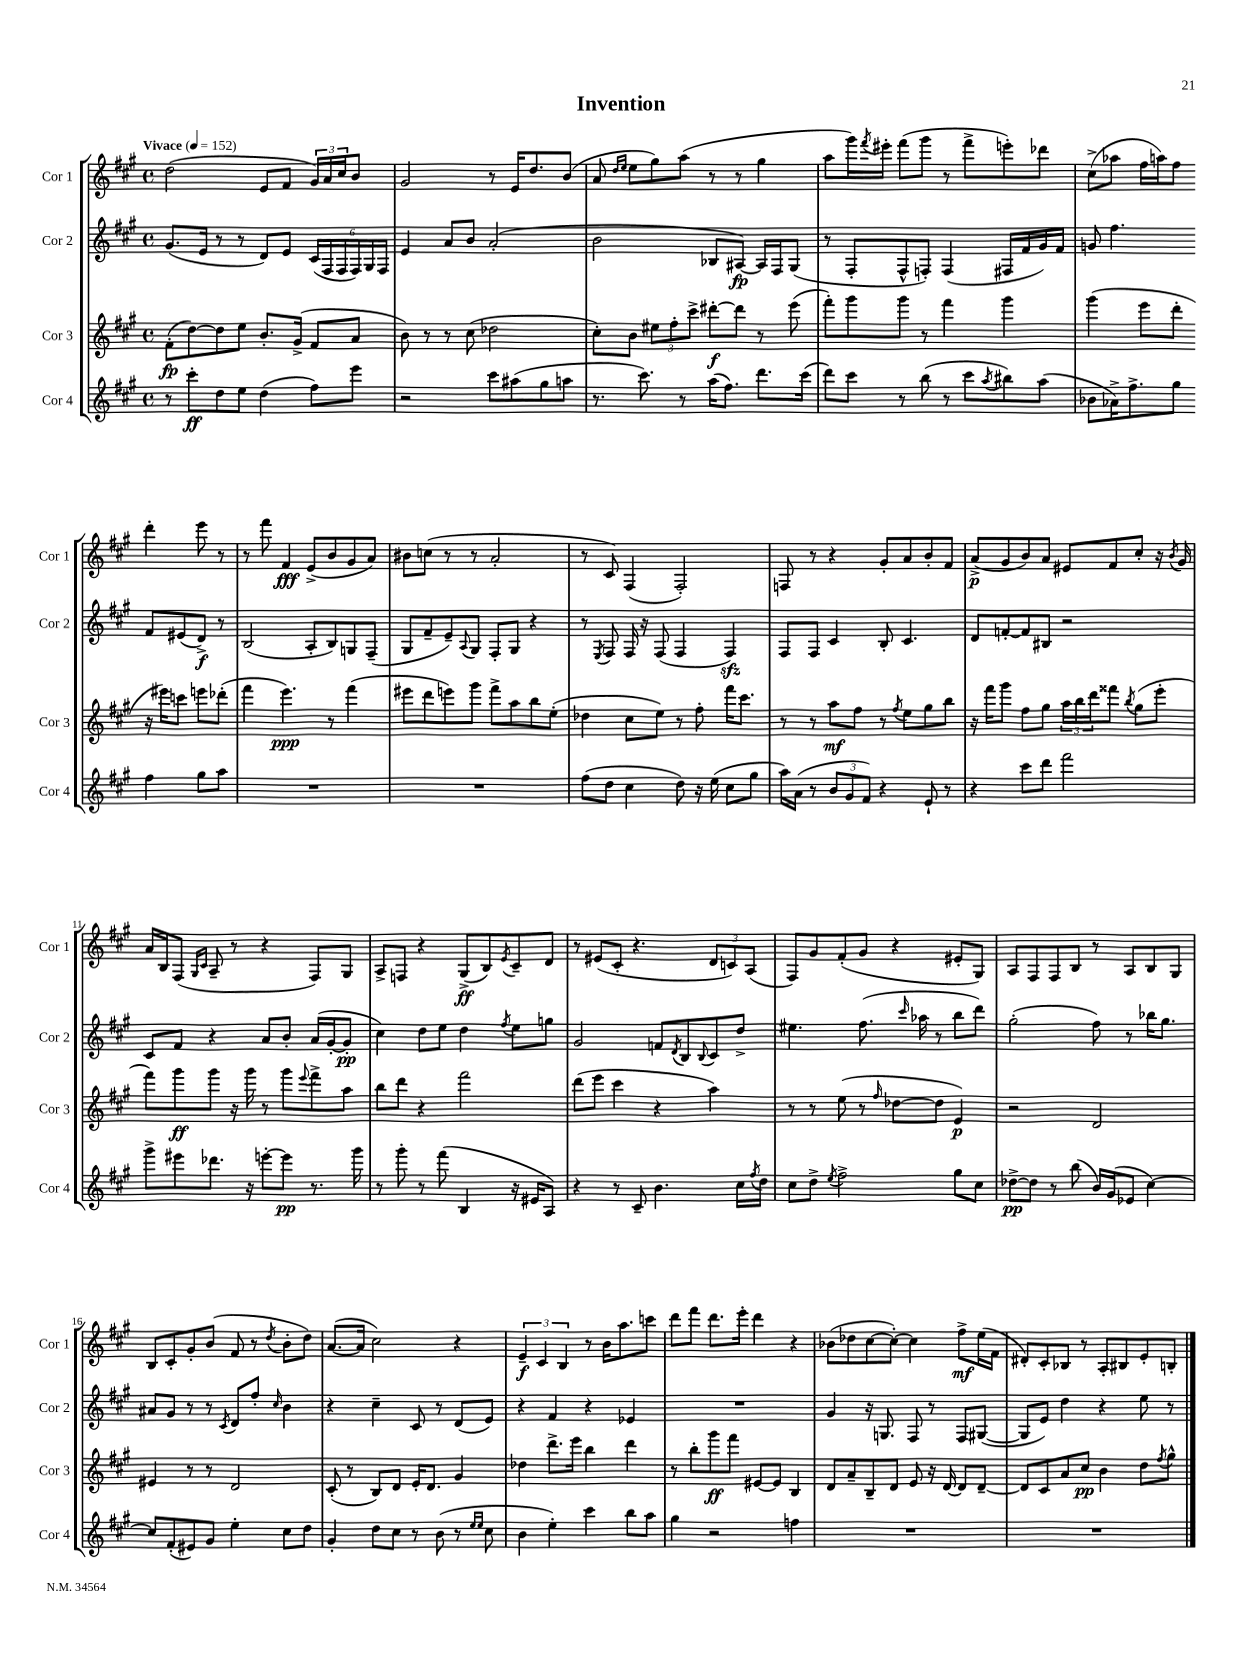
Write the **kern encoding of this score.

**kern	**kern	**kern	**kern
*staff4	*staff3	*staff2	*staff1
*clefG2	*clefG2	*clefG2	*clefG2
*k[f#c#g#]	*k[f#c#g#]	*k[f#c#g#]	*k[f#c#g#]
*M4/4	*M4/4	*M4/4	*M4/4
*met(c)	*met(c)	*met(c)	*met(c)
*MM152	*MM152	*MM152	*MM152
8r	(8f#'\L	(8.g#/L	(2dd\
8ccc#'\L	[8dd\)	.	.
.	.	16e/Jk	.
8dd\	8dd\]	8r	.
8ee\J	8ee\J	8r	.
(4dd\	8.b'/L	8d/L)	8e/L
.	.	8e/J	8f#/J
.	(16g#^/Jk	.	.
8ff#\L)	8f#/L	(24c#/LL	24g#/LL)
.	.	24F#/	24a/
.	.	24F#/	24cc#/J
8eee\J	8a/J	24F#/)	8b/J
.	.	24G#/	.
.	.	24F#/JJ	.
=	=	=	=
2r	8b\)	4e/	2g#/
.	8r	.	.
.	8r	8a/L	.
.	(8cc#\	8b/J	.
8ccc#\L	2dd-\	(2a'/	8r
(8aa#\	.	.	16e/LK
.	.	.	8.dd/
8gg#\	.	.	.
8aa\J	.	.	(8b/J
=	=	=	=
8.r	8cc#'\L)	2b\	8a/
.	.	.	16qqdd/LL
.	.	.	16qqee/JJ
.	8b\J	.	8ee\L
8.ccc#\)	.	.	.
.	12ee#\L	.	8gg#\)
.	12ff#'\	.	.
8r	.	.	(8aa\J
.	12ccc#^\J	.	.
(16aa\LK	[8ddd#'\L	8B-/L	8r
8.ff#\J)	.	.	.
.	8ddd#\]J	[8A#/J)	8r
8.ddd\L	8r	16A#/]LL	4gg#\
.	.	16F#/J	.
.	(8eee\	(8G#/J	.
(16ccc#\Jk	.	.	.
=	=	=	=
8ddd\L)	8fff#'\L)	8r	8aa\L
8ccc#\J	8ggg#\	8F#'/L	16ggg#\L)
.	.	.	8qfff#/
.	.	.	16eee#'\JJ
8r	8ggg#\J	8F#^^/	(8fff#\L
(8bb\	8r	8F'/J)	8ggg#\J
8r	4fff#\	(4F/	8r
8ccc#\L	.	.	8fff#^\L
8qaa/	.	.	.
8bb#\)	4ggg#\	16F#/LL	8eee'\)
.	.	16f#/	.
(8aa\J	.	16g#/)	8ddd-\J
.	.	16f#/JJ	.
=	=	=	=
8b-\L	(4ggg#\	8g/	(8cc#^\L
16a-^\K)	.	4.ff#\	8aa-\J
8.ff#^\	.	.	.
.	8eee\L	.	16ff#\LL
.	.	.	16aa\J)
8gg#\J	8ddd'\J	.	8ff#\J
4ff#\	16r	8f#/L	4ddd'\
.	16eee#\LK)	.	.
.	8ccc\J	(8e#/	.
8gg#\L	8eee\L	8d^/J)	8eee\
8aa\J	(8ddd-'\J	8r	8r
=	=	=	=
1r	4fff#\	(2B/	8r
.	.	.	8fff#\
.	4.eee\)	.	4f#/
.	.	8A'/L	(8e^/L
.	8r	8B/)	8b/
.	(4fff#\	8G/	8g#/
.	.	(8F#~/J	8a/J)
=	=	=	=
1r	8eee#\L	8G#/L	8b#\L
.	8ddd\	8f#~/	(8cc\J
.	8eee\)	8e~/)	8r
.	.	8qqA/	.
.	8ggg#\J	8G#/J	8r
.	8fff#^\L	8F#'/L	2a'/
.	8aa\	8G#/J	.
.	8bb\	4r	.
.	(8ee'\J	.	.
=	=	=	=
(8ff#\L	4dd-\	8r	8r
.	.	8qE/	.
8dd\J	.	8F#/	8c#/)
4cc#\	8cc#\L	16F#/	(4F#/
.	.	16r	.
.	8ee\J)	(8F#/	.
8dd\)	8r	4F#/	2F#'/)
16r	8ff#'\	.	.
(16ee\	.	.	.
8cc#\L	16fff#\LK	4F#/)	.
.	8.ccc#\J	.	.
8gg#\J	.	.	.
=	=	=	=
16aa\LL)	8r	8F#/L	8F/
(16a\JJ	.	.	.
8r	8r	8F#/J	8r
12b/L	8aa\L	4c#/	4r
12g#/	.	.	.
.	8ff#\J	.	.
12f#/J)	.	.	.
4r	8r	8B'/	8g#'/L
.	8qff#/	.	.
.	8ee\L	4.c#/	8a/
8e`/	8gg#\	.	8b'/
8r	8bb\J	.	8f#/J
=	=	=	=
4r	16r	8d/L	(8a^/L
.	16fff#\LK	.	.
.	8ggg#\J	[8f'/	8g#/
8ccc#\L	8ff#\L	8f/]	8b/)
8ddd\J	8gg#\J	8B#/J	8a/J
2fff#\	24aa\LL	2r	8e#/L
.	24bb\	.	.
.	24ddd\J	.	.
.	8fff##\J	.	8f#/
.	8qbb/	.	.
.	(8gg#\L	.	8cc#'/J
.	8eee'\J	.	16r
.	.	.	8qb/
.	.	.	16g#/
=	=	=	=
8ggg#^\L	8fff#\L)	8c#/L	16a/LL
.	.	.	16B/J
8eee#\	8ggg#\	8f#/J	(8F#/J
.	.	.	16qqG#/LL
.	.	.	16qqc#/JJ
8.ddd-\J	8ggg#\J	4r	8A~/
.	16r	.	8r
16r	16ggg#\	.	.
[8eee'\L	8r	8a/L	4r
8eee\]J	8ggg#\L	8b'/J	.
.	8qqeee/	.	.
8.r	8fff#^\	(16a/LL	8F#/L)
.	.	[16g#'/J	.
.	8aa\J	8g#'/]J	8G#/J
16ggg#\	.	.	.
=	=	=	=
8r	8bb\L	4cc#\)	8A^/L
8ggg#'\	8ddd\J	.	8F/J
8r	4r	8dd\L	4r
(8fff#\	.	8ee\J	.
4B/	2fff#\	4dd\	(8G#^/L
.	.	.	8B/)
.	.	8qff#/	8qe/
16r	.	8ee\L	8c#~/
16e#/LK	.	.	.
8A/J)	.	8gg\J	8d/J
=	=	=	=
4r	(8ddd\L	2g#/	8r
.	8eee\J	.	(8e#/L
8r	4ccc#\	.	8c#'/J
8c#~/	.	.	4.r
4.b\	4r	8f/L	.
.	.	8qd/	.
.	.	8B/	.
.	.	8qqB/	.
.	4aa\)	8c#/	12d/L
.	.	.	12c/)
16cc#\LL	.	8dd^/J	.
.	.	.	(12A/J
8qff#/	.	.	.
16dd\JJ	.	.	.
=	=	=	=
8cc#\L	8r	4.ee#\	8F#/L)
8dd^\J	8r	.	8g#/
8qee/	.	.	.
2ff#^\	(8ee\	.	(8f#'/
.	8r	(8.ff#\	8g#/J
.	16qqff#/	.	.
.	[8dd-\L	.	4r
.	.	16qqccc#/	.
.	.	16aa-\	.
.	8dd-\]J	8r	.
8gg#\L	4e/)	8bb\L	8e#'/L
8cc#\J	.	8ddd\J)	8G#/J)
=	=	=	=
[8dd-^\L	2r	(2gg#'\	8A/L
8dd-\]J	.	.	8F#/
8r	.	.	8F#/
(8bb\	.	.	8B/J
16b/LL)	2d/	8ff#\)	8r
(16g#/J	.	.	.
8e-/J	.	8r	8A/L
[4cc#\)	.	16bb-\LK	8B/
.	.	8.gg#\J	.
.	.	.	8G#/J
=	=	=	=
8cc#/]L	4e#/	8a#/L	8B/L
(8f#'/	.	8g#/J	8c#'/
8e#/)	8r	8r	8g#'/
8g#/J	8r	8r	(8b/J
.	.	8qc#/	.
4ee'\	2d/	8d/L	8f#/
.	.	8ff#'/J	8r
.	.	16qqcc#/	8qdd/
8cc#\L	.	4b\	8b'\L
8dd\J	.	.	8dd\J)
=	=	=	=
4g#'/	(8c#'/	4r	([8.a/L
.	8r	.	.
.	.	.	16a/]Jk
8dd\L	8B/L)	4cc#~\	2cc#\)
8cc#\J	8d/J	.	.
8r	16e'/LK	8c#/	.
.	8.d/J	.	.
(8b\	.	8r	.
8r	4g#/	(8d/L	4r
16qqee/LL	.	.	.
16qqee/JJ	.	.	.
8cc#\	.	8e/J)	.
=	=	=	=
4b\	4dd-\	4r	6e~/
.	.	.	6c#/
4ee'\)	8.ddd^\L	4f#/	.
.	.	.	6B/
.	16eee\Jk	.	.
4ccc#\	4bb\	4r	8r
.	.	.	16b\LK
.	.	.	8.aa\
8bb\L	4ddd\	4e-/	.
8aa\J	.	.	8ccc\J
=	=	=	=
4gg#\	8r	1r	8ddd\L
.	8bb'\L	.	8fff#\J
2r	8ggg#\	.	8.ddd\L
.	8fff#\J	.	.
.	.	.	16eee'\Jk
.	[8e#/L	.	4ddd\
.	8e#/]J	.	.
4ff\	4B/	.	4r
=	=	=	=
1r	8d/L	4g#/	(8b-\L
.	8a~/	.	8dd-\
.	8B~/	16r	[8cc#\
.	.	8.G/	.
.	8d/J	.	8cc#'\_J)
.	8e/	8F#/	4cc#\]
.	16r	8r	.
.	[16d/	.	.
.	8d/]L	8F#/L	8ff#^\L
.	[8d~/J	([8G#/J	(16ee\L
.	.	.	16f#\JJ
=	=	=	=
1r	8d/]L	8G#/]L	8d#'/L)
.	8c#/	8e/J)	8c#'/
.	8a/	4dd\	8B-/J
.	8cc#/J	.	8r
.	4b\	4r	8A'/L
.	.	.	8B#/
.	8dd\L	8ee\	8e'/
.	8qff#/	.	.
.	8gg#^^\J	8r	8B'/J
==	==	==	==
*-	*-	*-	*-
